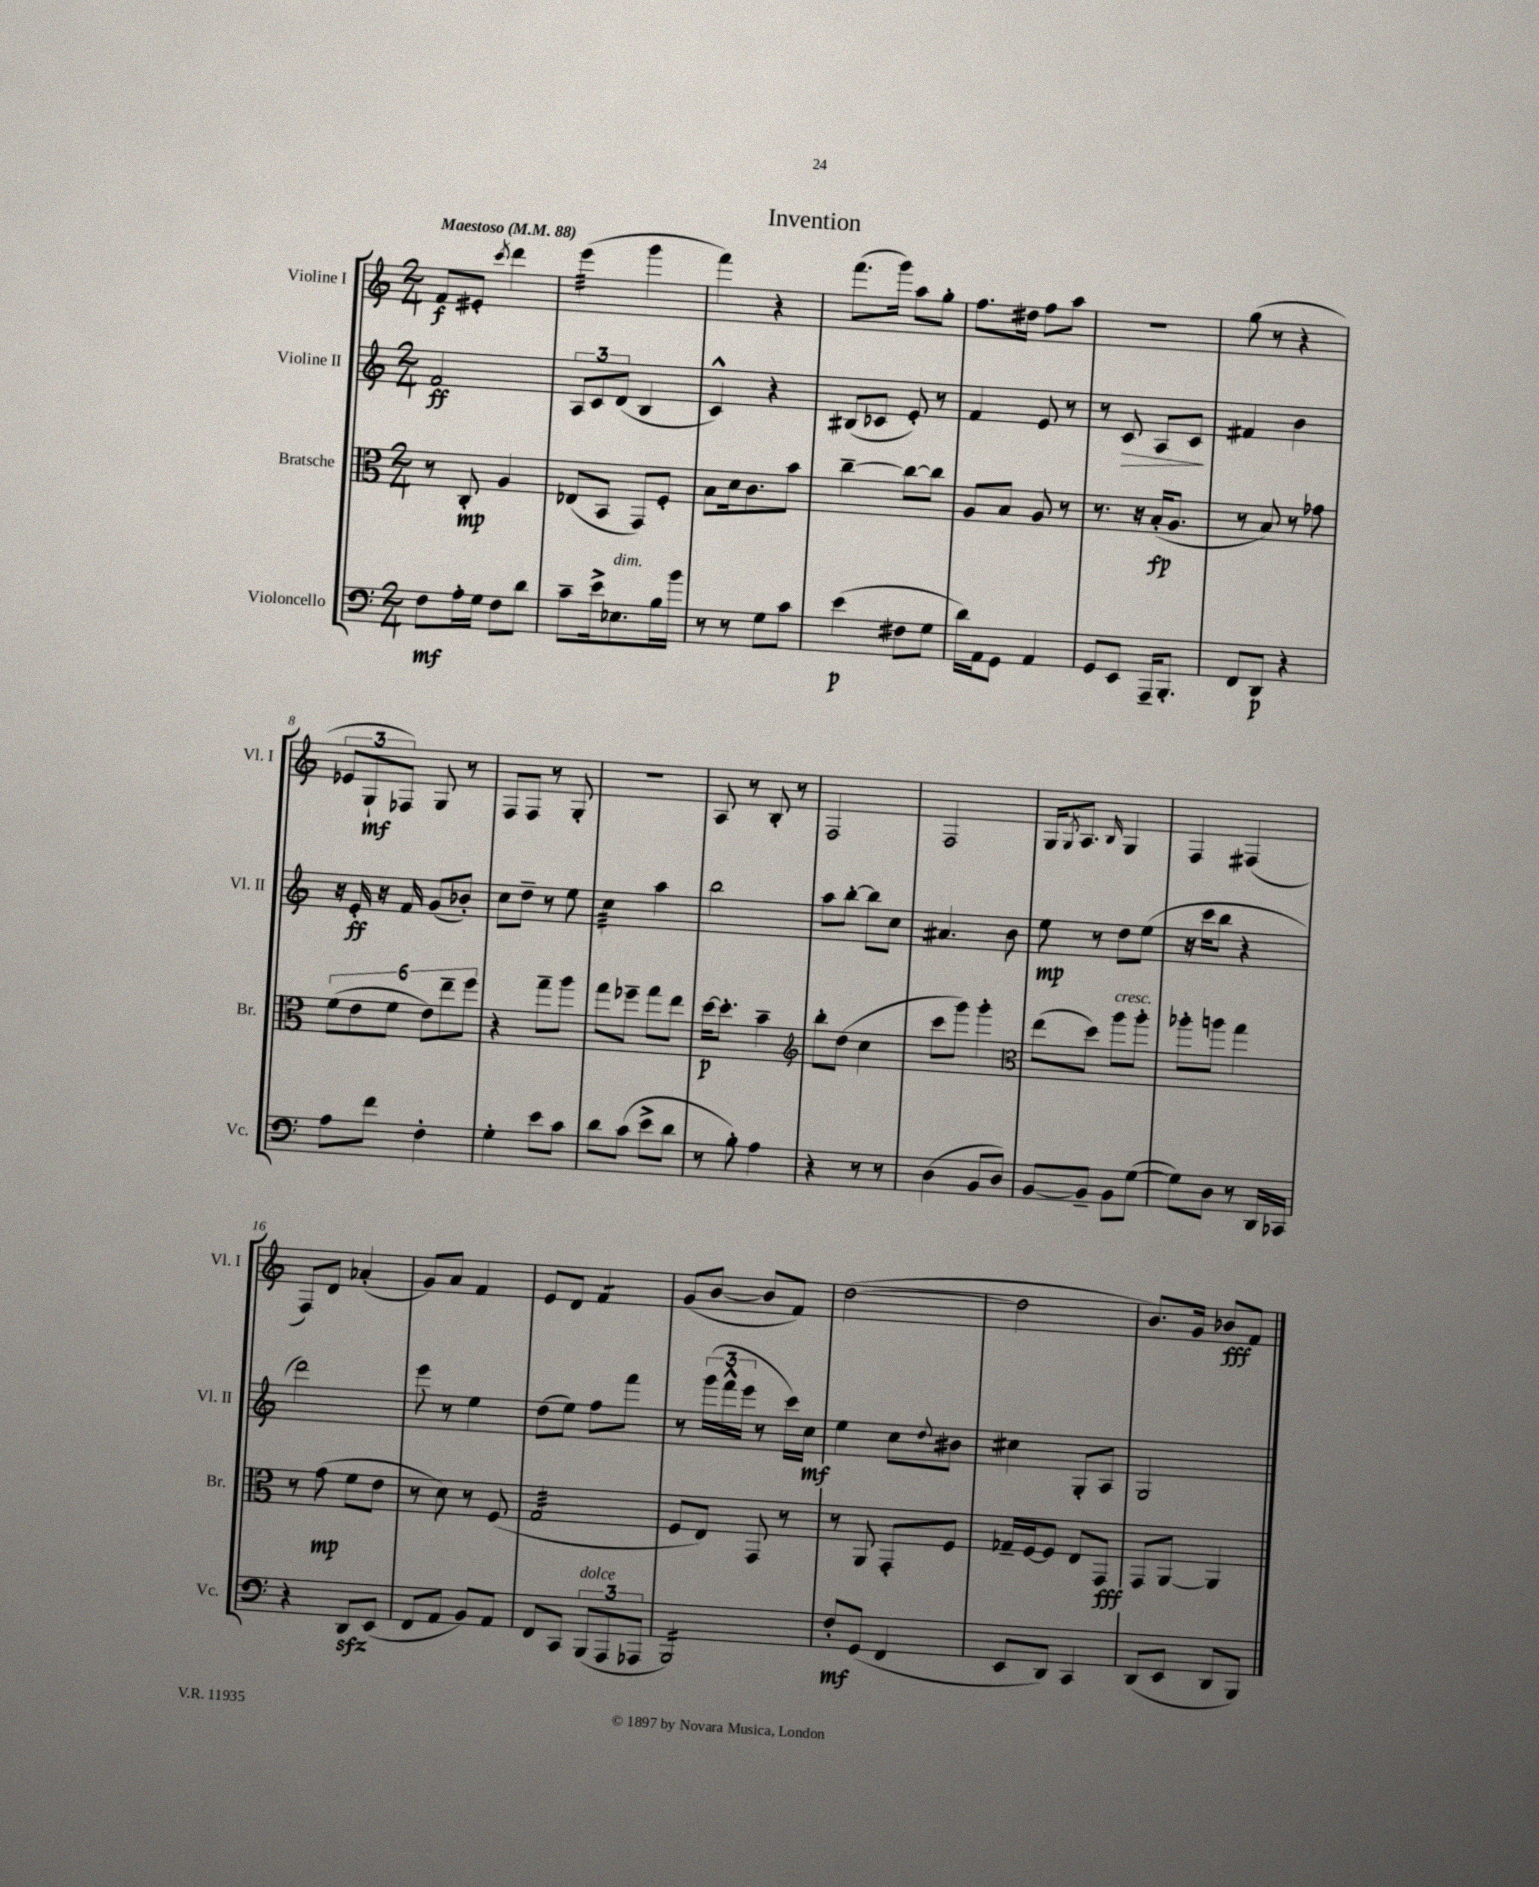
\header { title = "Invention" }
<<
\new StaffGroup <<
\new Staff = "s0" \with { instrumentName = "Violine I" shortInstrumentName = "Vl. I" } {
    \clef treble \key c \major \numericTimeSignature \time 2/4 \tempo "Maestoso" 4 = 88
    f'8\f eis'8-. \acciaccatura { c'''8 } d'''4 |
    e'''4:32( g'''4 |
    f'''4) r4 |
    f'''8.( g'''16) a''8 g''8-. |
    f''8. dis''16 f''8 a''8 |
    R2 |
    g''8( r8 r4 |
    \tuplet 3/2 { ees'8 g8-!\mf fes8) } g8 r8 |
    f8 f8 r8 g8-. |
    R2 |
    a8 r8 b8-. r8 |
    f2 |
    f2 |
    g16 \acciaccatura { g8 } a8. \grace { b16 } g4 |
    f4 fis4( |
    f8) d'8 aes'4-.( |
    g'8) a'8 f'4 |
    e'8 d'8 f'4:8 |
    g'8( b'8~ b'8 f'8) |
    d''2~( |
    d''2 |
    b'8.) g'16 bes'8\fff f'8 \bar "|." |
}
\new Staff = "s1" \with { instrumentName = "Violine II" shortInstrumentName = "Vl. II" } {
    \clef treble \key c \major \numericTimeSignature \time 2/4
    f'2\ff |
    \tuplet 3/2 { a8 c'8 d'8( } b4 |
    c'4-^) r4 |
    bis8( ces'8 e'8-.) r8 |
    f'4 e'8 r8 |
    r8 c'8\> a8 c'8\! |
    fis'4 b'4 |
    r16 e'16-.\ff r16 f'16 g'8( bes'8-.) |
    c''8 d''8-- r8 e''8 |
    c''4:32 a''4 |
    b''2 |
    a''8 b''8~-. b''8 c''8 |
    ais'4. b'8 |
    e''8\mp r8 d''8 e''8( |
    r16 c'''16 b''8 r4 |
    d'''2) |
    e'''8 r8 e''4 |
    d''8( e''8) f''8 f'''8 |
    r8 \tuplet 3/2 { g'''16( f'''16-^ e'''16 } r8 c'''16) c''16\mf |
    e''4 c''8 \appoggiatura { d''8 } bis'8 |
    cis''4 g8-. a8 |
    g2 \bar "|." |
}
\new Staff = "s2" \with { instrumentName = "Bratsche" shortInstrumentName = "Br." } {
    \clef alto \key c \major \numericTimeSignature \time 2/4
    r8 c8-.\mp a4 |
    ees8( b,8 g,8) f8-. |
    b8 d'16 c'8. b'8 |
    c''4~-- c''8~ c''8 |
    a8 b8 a8 r8 |
    r8. r16 b16-.\fp( a8. |
    r8 b8) r8 ges'8 |
    \tuplet 6/4 { f'8( e'8 f'8 e'8) e''8-- f''8 } |
    r4 g''8-- a''8 |
    g''8 fes''8-- g''8 e''8 |
    d''16~\p d''8.-. b'4-- |
    \clef treble b''8-. d''8( c''4 |
    c'''8 g'''8) g'''4-. |
    \clef alto e''8( d''8) a''8^\markup { \italic "cresc." } a''8-. |
    aes''8-. a''8 g''4 |
    r8 g'8\mp( f'8 e'8 |
    r8 d'8) r8 f8( |
    g2:32 |
    f8 e8) g,8 r8 |
    r8 a,8 g,8-. f8 |
    ges16-- f16~ f8 e8 g,8\fff |
    g,8 a,8~ a,4 \bar "|." |
}
\new Staff = "s3" \with { instrumentName = "Violoncello" shortInstrumentName = "Vc." } {
    \clef bass \key c \major \numericTimeSignature \time 2/4
    f8\mf a16-. g16 f8 d'8 |
    c'8-- e'16-> ees8.^\markup { \italic "dim." } b16 b'16 |
    r8 r8 g8 c'8 |
    e'4\p( fis8 g8 |
    d'16) a,16 g,8 a,4 |
    g,8 e,8 a,,16-- b,,8.-. |
    f,8 d,8\p r4 |
    a8 f'8 f4-. |
    g4-. e'8 c'8 |
    d'8 c'8( e'8-> d'8 |
    r8 b8-.) a4 |
    r4 r8 r8 |
    d4( b,8 d8) |
    b,8~ b,8-- b,8 g8~( |
    g8) d8 r8 d,16 ces,16 |
    r4 d,8\sfz e,8( |
    f,8 a,8 b,8) a,8 |
    f,8 c,8 \tuplet 3/2 { b,,8^\markup { \italic "dolce" }( a,,8 aes,,8 } |
    b,,2:16) |
    f8-.\mf g,8( f,4 |
    e,8 d,8) c,4 |
    d,8( e,8 d,8 b,,8) \bar "|." |
}
>>
>>
